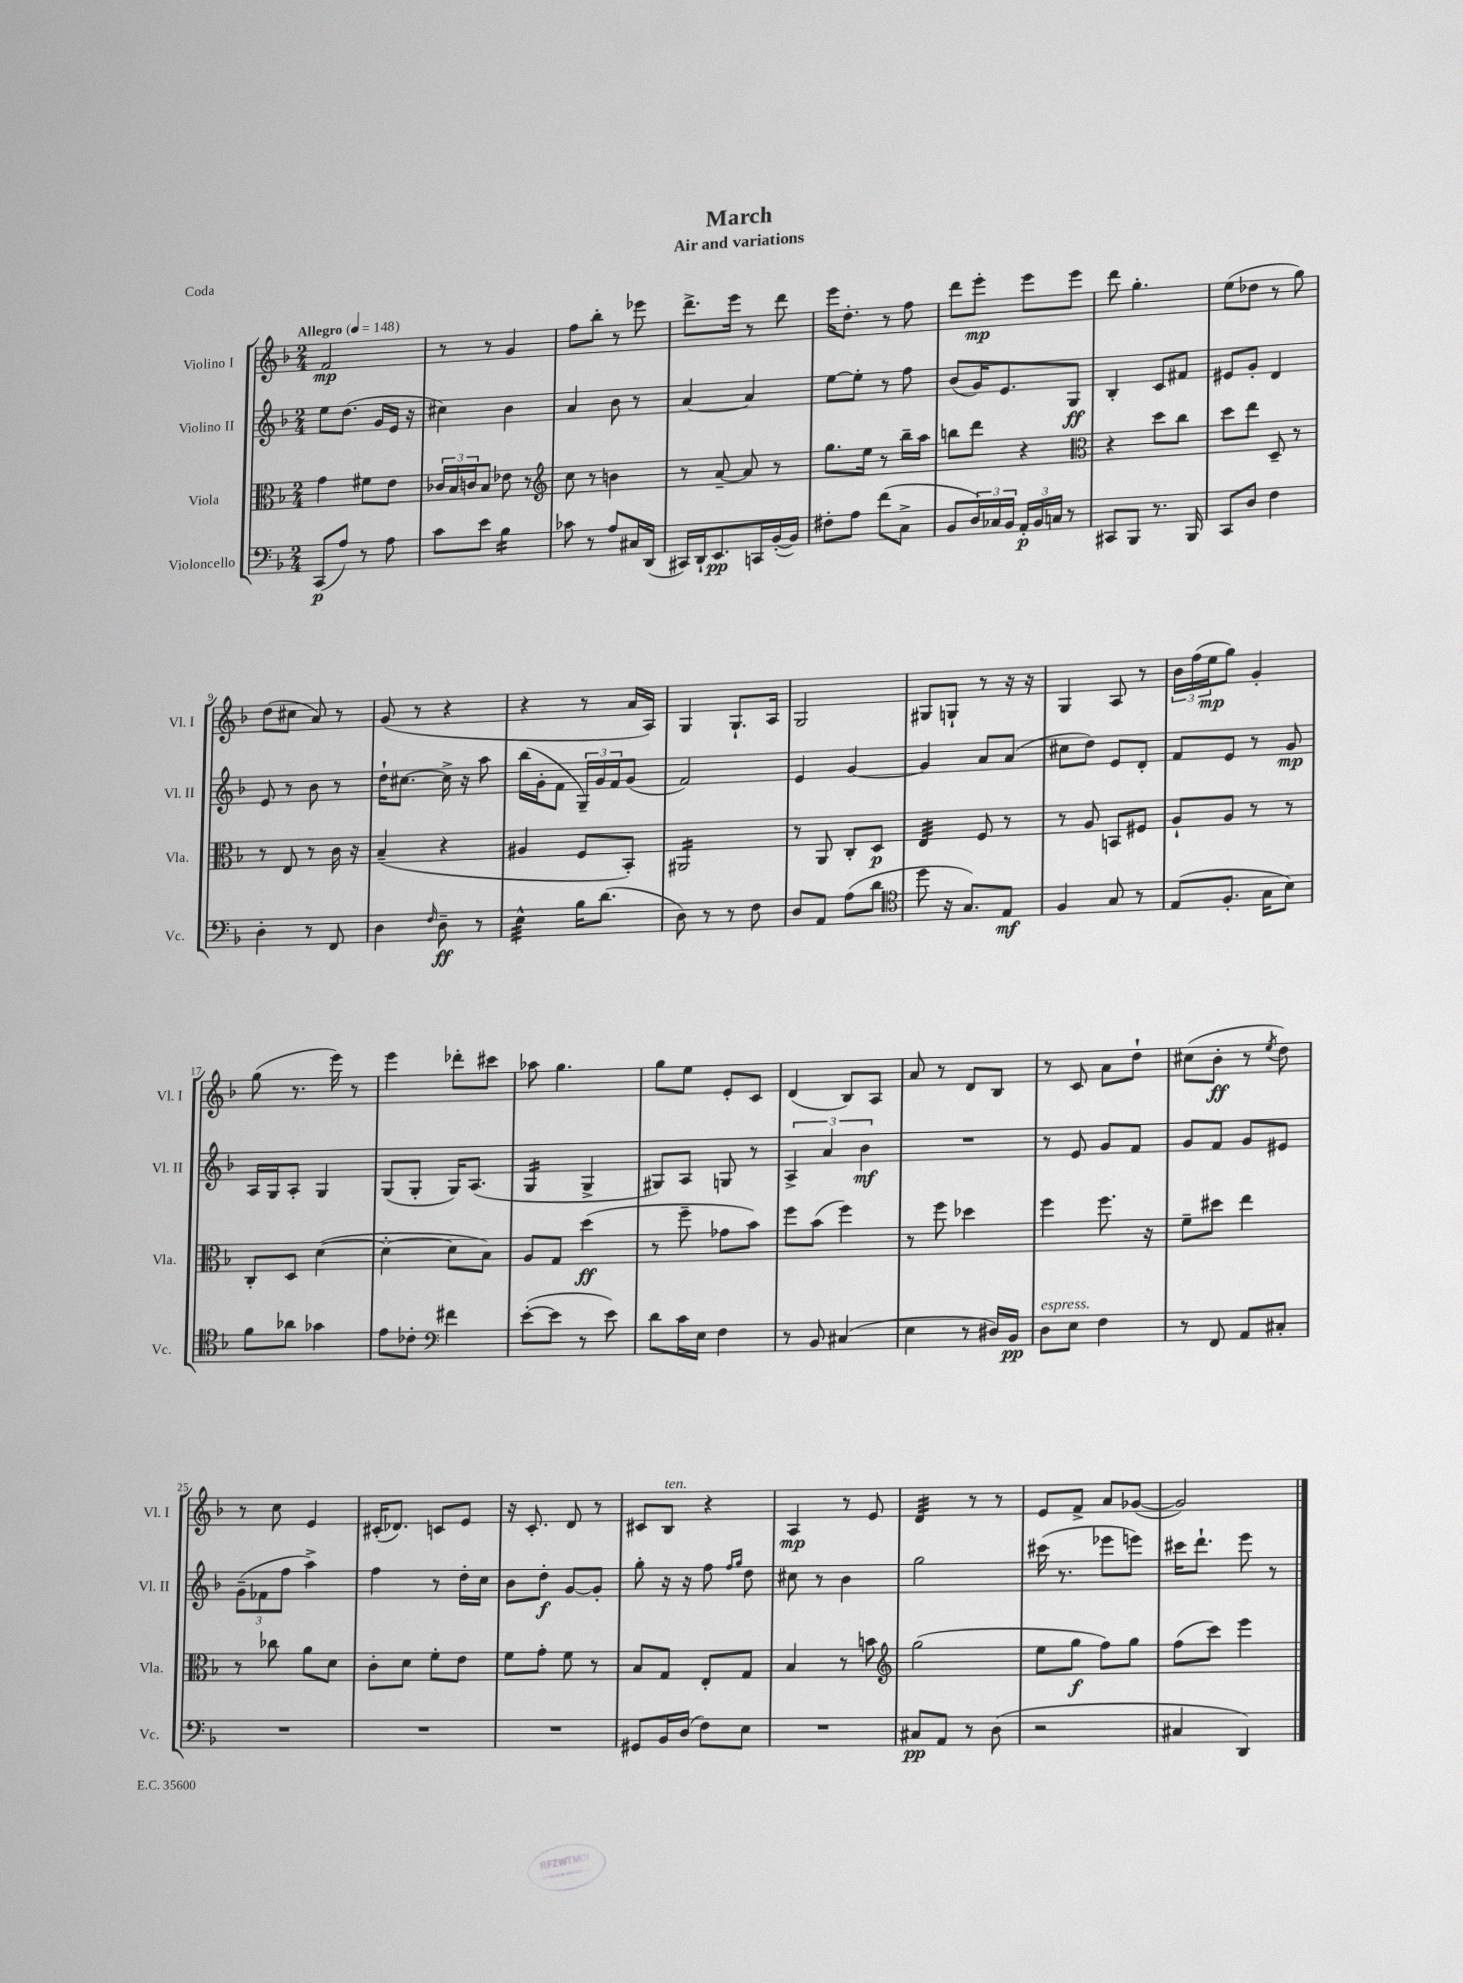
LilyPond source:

\header { title = "March" subtitle = "Air and variations" piece = "Coda" }
<<
\new StaffGroup <<
\new Staff = "s0" \with { instrumentName = "Violino I" shortInstrumentName = "Vl. I" } {
    \clef treble \key f \major \numericTimeSignature \time 2/4 \tempo "Allegro" 4 = 148
    f'2\mp |
    r8 r8 g'4 |
    f''8 bes''8-. r8 ees'''8 |
    d'''8.-> e'''16 r8 d'''8 |
    e'''16 d''8.-. r8 f''8 |
    d'''8 e'''8-.\mp e'''8 e'''8 |
    d'''8 g''4.-. |
    e''8( des''8 r8 g''8) |
    d''8( cis''8 a'8) r8 |
    g'8( r8 r4 |
    r4 r8 a'16 a16) |
    g4 g8.-! a16 |
    g2 |
    gis8 g8-! r8 r16 r16 |
    g4 a8 r8 |
    \tuplet 3/2 { bes'16 f''16( e''16\mp } g''8) g'4-. |
    g''8( r8. e'''16) r8 |
    e'''4 des'''8-. cis'''8 |
    aes''8 g''4. |
    g''8 e''8 e'8-. c'8 |
    d'4( bes8) a8 |
    a'8 r8 d'8 bes8 |
    r8 c'8 a'8 d''8-! |
    cis''8( bes'8-.\ff r8 \acciaccatura { e''8 } d''8) |
    r8 c''8 e'4 |
    cis'16-.( des'8.) c'8 e'8 |
    r16 c'8.-. d'8 r8 |
    cis'8 bes8^\markup { \italic "ten." } r4 |
    a4\mp r8 e'8 |
    d'4:32 r8 r8 |
    e'8 f'8-> a'8 ges'8~( |
    ges'2) \bar "|." |
}
\new Staff = "s1" \with { instrumentName = "Violino II" shortInstrumentName = "Vl. II" } {
    \clef treble \key f \major \numericTimeSignature \time 2/4
    e''8 d''8.( g'16 e'16 r16 |
    cis''4) bes'4 |
    a'4 bes'8 r8 |
    a'4~ a'4 |
    e''8~ e''8-. r8 f''8 |
    bes'8( g'16) e'8. g8\ff |
    bes4-. c'8 fis'8 |
    eis'8 g'8-. d'4 |
    e'8 r8 bes'8 r8 |
    d''16-! cis''8.~ cis''16-> r16 a''8 |
    bes''16( g'16-. f'8 \tuplet 3/2 { g16--) g'16 f'16 } g'8( |
    f'2) |
    e'4 g'4~ |
    g'4 a'8 a'8( |
    cis''8 d''8) e'8 d'8-. |
    f'8 e'8 r8 g'8\mp |
    a16 g16 a8-. g4 |
    g8( g8-. g16) a8.( |
    g4:16 g4-> |
    gis8) a8 g8 r8 |
    \tuplet 3/2 { a4-> a'4 bes'4\mf } |
    R2 |
    r8 e'8 g'8 f'8 |
    g'8 f'8 g'8 eis'8 |
    \tuplet 3/2 { g'8--( fes'8 f''8 } a''4->) |
    f''4 r8 d''16-. c''16 |
    bes'8 d''8-.\f g'8~ g'8-. |
    g''8-. r16 r16 f''8 \grace { f''16 g''16 } d''8 |
    cis''8 r8 bes'4 |
    g''2 |
    cis'''16( r8. ees'''8 e'''8) |
    cis'''16 d'''8.-! e'''8 r8 \bar "|." |
}
\new Staff = "s2" \with { instrumentName = "Viola" shortInstrumentName = "Vla." } {
    \clef alto \key f \major \numericTimeSignature \time 2/4
    g'4 fis'8 e'8 |
    \tuplet 3/2 { ces'16 bes16 c'16 } bes8 ees'8 r8 |
    \clef treble c''8 r8 b'4 |
    r8 a'8~-- a'8 r8 |
    g''8. e''16 r8 bes''16-- a''16 |
    b''8 d'''8 r4 |
    \clef alto r4 d''8 c''8 |
    d''8 e''8 d8-- r8 |
    r8 e8 r8 c'16 r16 |
    bes4--( r4 |
    ais4 f8 bes,8-.) |
    ais,2:16 |
    r8 a,8 c8-. d8\p |
    e4:32 f8 r8 |
    r8 a8 b,8 fis8 |
    a8-! a8 r8 r8 |
    c8-. d8 d'4~( |
    d'4~-. d'8 bes8) |
    a8 g8 d''4\ff( |
    r8 f''8-- ges'8 bes'8) |
    f''8 bes'8( f''4) |
    r8 f''8 des''4 |
    f''4 f''8. r16 |
    f'8-- dis''8 e''4 |
    r8 ces''8 a'8 d'8 |
    c'8-. d'8 f'8-. e'8 |
    f'8 g'8-. f'8 r8 |
    bes8 g8 e8-. g8 |
    bes4 r8 b'8 |
    \clef treble g''2( |
    e''8 g''8\f f''8) g''8 |
    f''8( c'''8) e'''4 \bar "|." |
}
\new Staff = "s3" \with { instrumentName = "Violoncello" shortInstrumentName = "Vc." } {
    \clef bass \key f \major \numericTimeSignature \time 2/4
    c,8\p( a8) r8 a8 |
    c'8 e'8 bes4:16 |
    ces'8 r8 a8 cis16 d,16( |
    cis,16) d,16-! e,8.\pp c,16 bes,16~-.( bes,16) |
    fis8-. a8 f'8( c8-> |
    bes,8 \tuplet 3/2 { d16) ces16 bes,16 } \tuplet 3/2 { a,16-.\p bes,16 c16 } r8 |
    cis,8 bes,,8 r8. bes,,16 |
    c,8 d8 f4 |
    d4-. r8 f,8 |
    d4 \grace { f16 } d8--\ff r8 |
    e4:32-^ bes16 d'8.( |
    d8) r8 r8 f8 |
    d8 a,8 a8( d'8 |
    \clef tenor d''8 r16 g8.) e8\mf |
    f4 g8 r8 |
    e8( f8.-. g16 bes8) |
    f'8 aes'8 ges'4 |
    e'8 ces'8-. \clef bass fis'4 |
    e'8~-.( e'8 r8 e'8) |
    d'8 c'16 e16 f4 |
    r8 bes,8 cis4( |
    e4 r8 dis16) bes,16\pp |
    d8^\markup { \italic "espress." } e8 f4 |
    r8 f,8 a,8 cis8-. |
    R2 |
    R2 |
    R2 |
    gis,8 bes,16 d16( f8) e8 |
    R2 |
    cis8\pp a,8 r8 d8( |
    r2 |
    cis4 d,4) \bar "|." |
}
>>
>>
